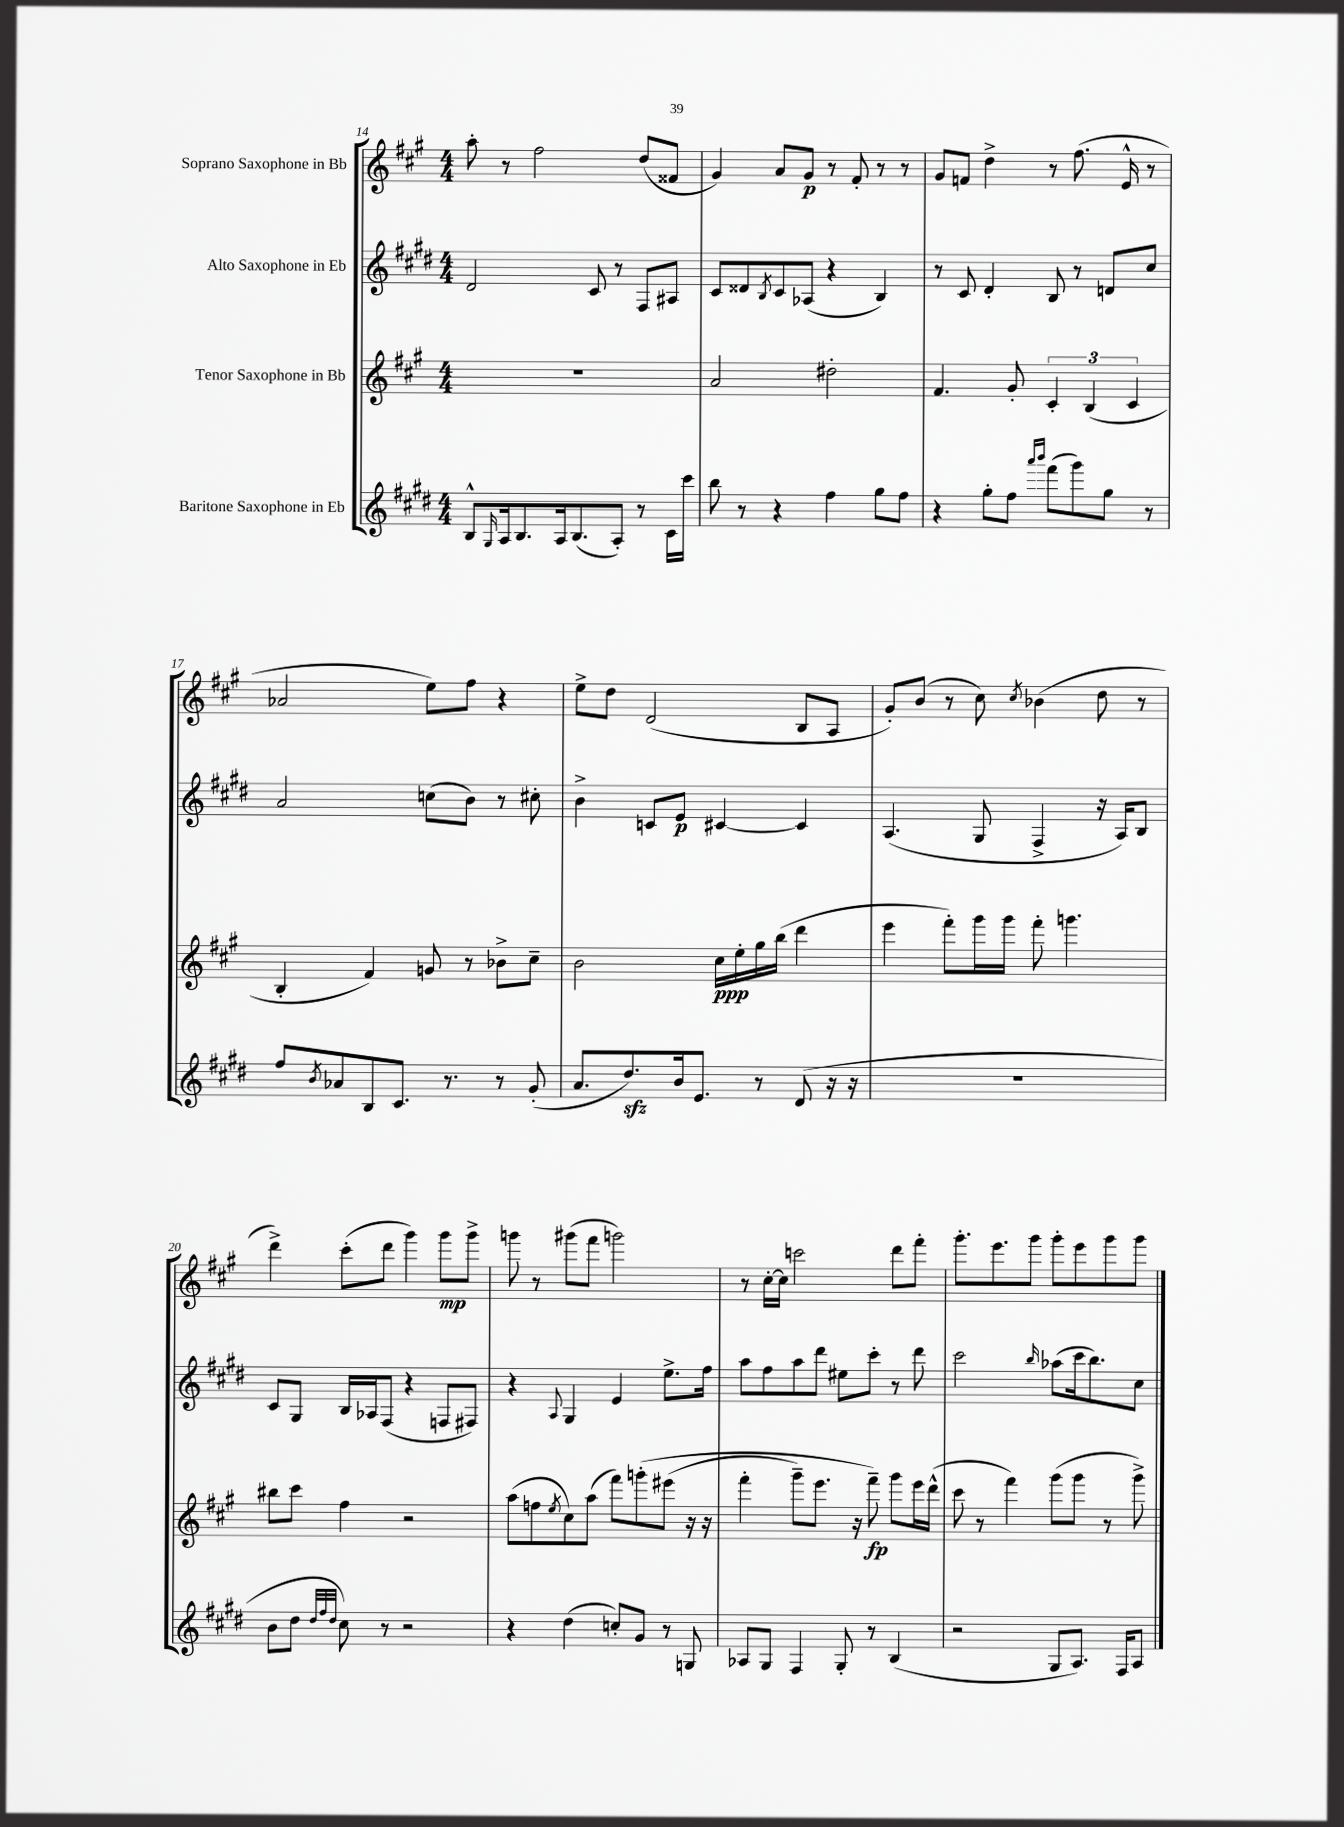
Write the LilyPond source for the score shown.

<<
\new StaffGroup <<
\new Staff = "s0" \with { instrumentName = "Soprano Saxophone in Bb" } {
    \clef treble \key a \major \numericTimeSignature \time 4/4
    a''8-. r8 fis''2 d''8( fisis'8 |
    gis'4) a'8 gis'8\p r8 fis'8-. r8 r8 |
    gis'8 f'8 d''4-> r8 fis''8.( e'16-^ r8 |
    aes'2 e''8) fis''8 r4 |
    e''8-> d''8 d'2( b8 a8 |
    gis'8-.) b'8( r8 cis''8) \acciaccatura { cis''8 } bes'4( d''8 r8 |
    d'''4->) cis'''8-.( d'''8 gis'''4) gis'''8\mp gis'''8-> |
    g'''8 r8 gis'''8( fis'''8 g'''2) |
    r8 cis''16~-. cis''16 c'''2 d'''8 fis'''8-. |
    gis'''8.-. e'''8. gis'''8 gis'''8-. e'''8 gis'''8 gis'''8 \bar "|." |
}
\new Staff = "s1" \with { instrumentName = "Alto Saxophone in Eb" } {
    \clef treble \key e \major \numericTimeSignature \time 4/4
    dis'2 cis'8 r8 fis8 ais8 |
    cis'8 disis'8 \acciaccatura { b8 } cis'8 aes8( r4 b4) |
    r8 cis'8 dis'4-. b8 r8 d'8 cis''8 |
    a'2 c''8( b'8) r8 cis''8-. |
    b'4-> c'8 e'8\p cis'4~ cis'4 |
    a4.( gis8 fis4-> r16 a16) b8 |
    cis'8 gis8 b16 aes16 fis8( r4 f8 fis8) |
    r4 \appoggiatura { a8 } gis4 e'4 e''8.-> fis''16 |
    a''8 fis''8 a''8 dis'''8 eis''8 cis'''8-. r8 dis'''8 |
    cis'''2 \grace { b''16 } aes''8( cis'''16 b''8.) cis''8 \bar "|." |
}
\new Staff = "s2" \with { instrumentName = "Tenor Saxophone in Bb" } {
    \clef treble \key a \major \numericTimeSignature \time 4/4
    R1 |
    a'2 dis''2-. |
    fis'4. gis'8-. \tuplet 3/2 { cis'4-. b4( cis'4 } |
    b4-. fis'4) g'8 r8 bes'8-> cis''8-- |
    b'2 cis''16\ppp e''16-. gis''16 b''16( d'''4 |
    e'''4 fis'''8-.) gis'''16 gis'''16 fis'''8-. g'''4. |
    bis''8 cis'''8 fis''4 r2 |
    a''8( f''8 \acciaccatura { e''8 } cis''8) a''8( fis'''8) g'''8-.\( eis'''8( r16 r16 |
    fis'''4-. gis'''8--) e'''8. r16 fis'''8--\fp\) gis'''8 e'''16 d'''16-^( |
    cis'''8 r8 fis'''4) gis'''8( gis'''8 r8 gis'''8->) \bar "|." |
}
\new Staff = "s3" \with { instrumentName = "Baritone Saxophone in Eb" } {
    \clef treble \key e \major \numericTimeSignature \time 4/4
    b8-^ \grace { gis16 } a16 b8. a16 b8.( a8-.) r8 cis'16 cis'''16 |
    b''8 r8 r4 fis''4 gis''8 fis''8 |
    r4 gis''8-. fis''8 \grace { a'''16 b'''16 } fis'''8( gis'''8) gis''8 r8 |
    fis''8 \acciaccatura { b'8 } aes'8 b8 cis'8. r8. r8 gis'8-.( |
    a'8. dis''8.\sfz) b'16 e'8. r8 dis'8( r16 r16 |
    R1 |
    b'8 dis''8 \grace { dis''32 fis''32 dis''32 } cis''8) r8 r2 |
    r4 dis''4( c''8-.) gis'8 r8 g8 |
    aes8 gis8 fis4 gis8-. r8 b4( |
    r2 gis8 a8.) fis16 a8 \bar "|." |
}
>>
>>
\layout { \context { \Score currentBarNumber = #14 } }
